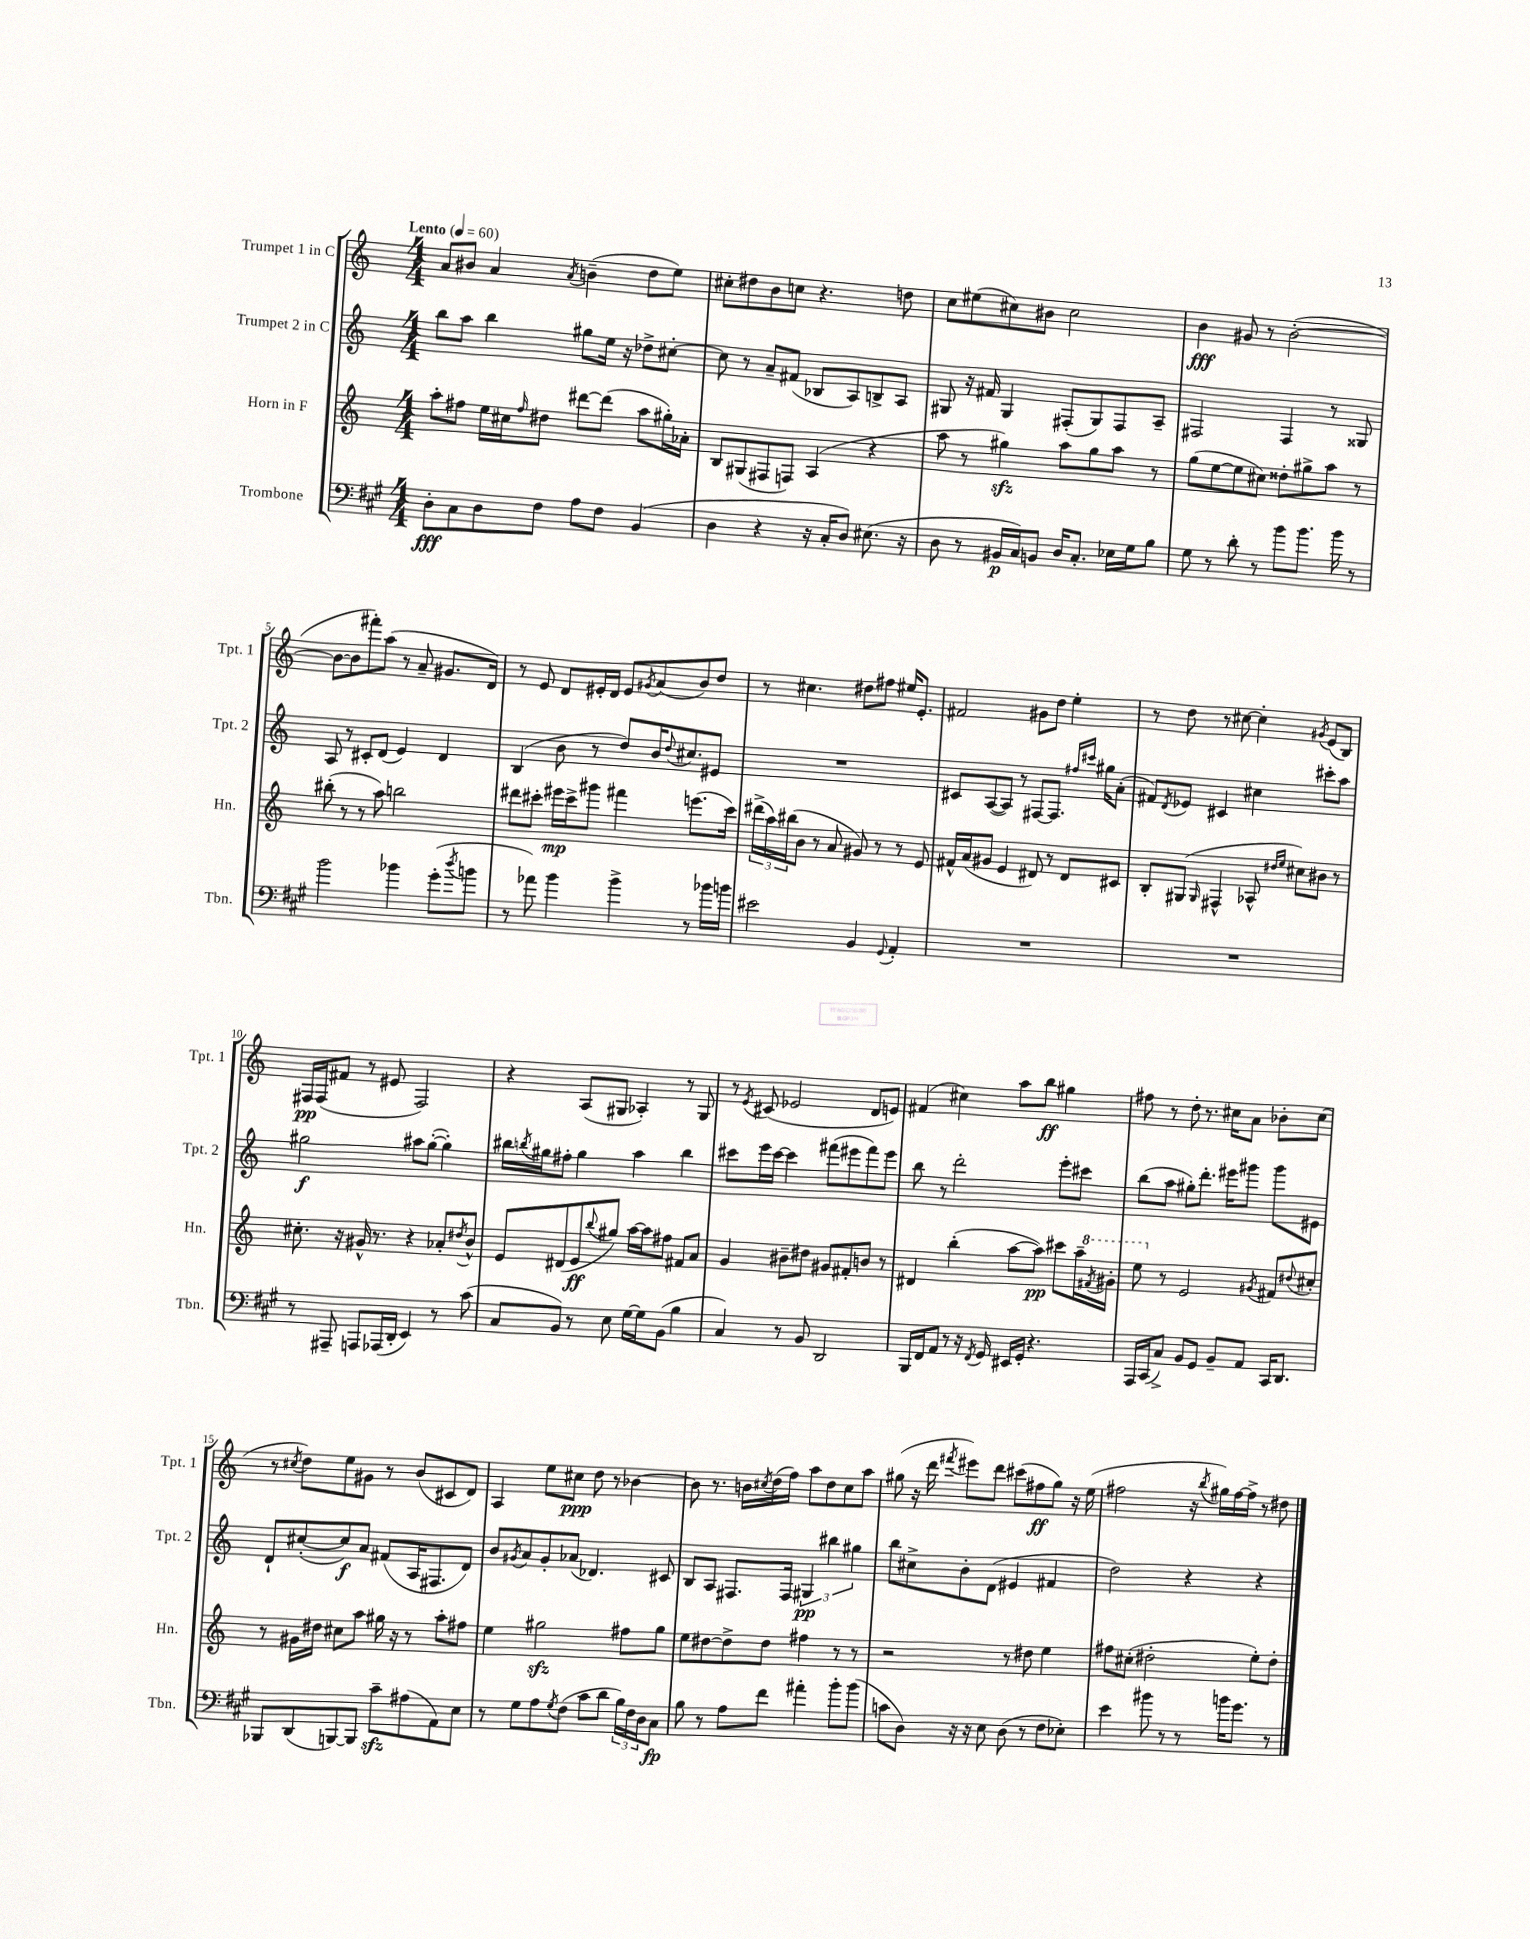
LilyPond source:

<<
\new StaffGroup <<
\new Staff = "s0" \with { instrumentName = "Trumpet 1 in C" shortInstrumentName = "Tpt. 1" } {
    \clef treble \key c \major \numericTimeSignature \time 4/4 \tempo "Lento" 4 = 60
    a'8 bis'8 a'4 \acciaccatura { a'8 } b'4--( d''8 e''8) |
    cis''8-. dis''8 b'8 c''8 r4. d''8 |
    c''8 eis''8( cis''8) bis'8 cis''2 |
    b'4\fff gis'8 r8 b'2~-.( |
    b'8~ b'8 fis'''8-.) a''8( r8 a'8-- gis'8. d'16) |
    r8 e'8 d'8 eis'16-. d'16 eis'8 \acciaccatura { gis'8 } a'8( b'8) d''8 |
    r8 cis''4. dis''8 fis''8 eis''16 e'8.-. |
    fis'2 gis'8 d''8 e''4-. |
    r8 d''8 r8 cis''8~ cis''4-. \acciaccatura { gis'8 } e'8( b8) |
    fis16\pp fis16( fis'8 r8 eis'8 fis2) |
    r4 a8( gis8 aes4-.) r8 gis8 |
    r8 \acciaccatura { e'8 } cis'8( ees'2 d'8 e'8) |
    fis'4( cis''4) a''8 b''8\ff gis''4 |
    fis''8 r8 d''8-. r8. cis''16 a'8 bes'8-. cis''8( |
    r8 \acciaccatura { cis''8 } d''8) e''8 gis'8 r8 b'8( cis'8 d'8) |
    a4 e''8 cis''8\ppp d''8 r8 bes'4~ |
    bes'8 r8. b'16 \acciaccatura { cis''8 } d''16( f''16) a''8 d''8 cis''8 a''8 |
    gis''8( r16 d'''16 \acciaccatura { fis'''8 } eis'''8) d'''8 cis'''8( fis''8\ff gis''8) r16 e''16( |
    fis''2 r16 \acciaccatura { b''8 } gis''16) fis''16~ fis''16-> r8 dis''8 \bar "|." |
}
\new Staff = "s1" \with { instrumentName = "Trumpet 2 in C" shortInstrumentName = "Tpt. 2" } {
    \clef treble \key c \major \numericTimeSignature \time 4/4
    b''8 a''8 b''4 gis''8 e''16 r16 des''8-> cis''8~-. |
    cis''8 r8 a'8-- fis'8( bes8 a8) b8-> a8 |
    gis8 r16 fis'16 gis4 fis8-.( gis8) fis8 a8-- |
    fis2 fis4 r8 gisis8 |
    a8 r8 cis'8-. d'8( e'4) d'4 |
    b4( b'8 r8 d''8) b'16 \appoggiatura { d''8 } cis''8. eis'8 |
    R1 |
    cis'8 a8~( a8) r8 fis8~ fis8. \grace { fis''16 cis'''16 } gis''16 a'8-.( |
    fis'8) \acciaccatura { d'8 } ees'8 cis'4 cis''4 cis'''8-. a''8 |
    gis''2\f ais''8 gis''8~-.( gis''4-.) |
    bis''16 \acciaccatura { b''8 } gis''16 fis''8-. gis''4 a''4 b''4 |
    cis'''8 e'''16 cis'''16~ cis'''4 fis'''8( eis'''8 fis'''8) eis'''8 |
    b''8 r8 d'''2-. e'''8-. cis'''8 |
    b''8( a''8 gis''8-.) d'''8.-. eis'''16 gis'''8 gis'''8 eis'8 |
    d'8-! cis''8~-.( cis''8\f) a'8 fis'8( a16 fis8. d'8) |
    b'8 \acciaccatura { gis'8 } a'8 gis'8-. aes'8( des'4.) cis'8 |
    b8 a8 fis8. fis16 \tuplet 3/2 { gis4\pp bis''4 gis''4 } |
    b''8 cis''8-> b'8-. d'8( eis'4 fis'4 |
    d''2) r4 r4 \bar "|." |
}
\new Staff = "s2" \with { instrumentName = "Horn in F" shortInstrumentName = "Hn." } {
    \clef treble \key c \major \numericTimeSignature \time 4/4
    a''8-. fis''8 e''16 cis''16 \grace { fis''16 } dis''8 dis'''8~ dis'''8( a''8 gis''16-.) aes'16-. |
    b8 gis8( fis8 f8) a4( r4 |
    a''8 r8 gis''4\sfz) a''8 gis''8 a''8 r8 |
    g''8( e''8~ e''8 cis''8) disis''8-. gis''8-> a''8 r8 |
    bis''8-.( r8 r8 a''8) b''2 |
    dis'''8 cis'''8-. eis'''16\mp cis'''16-> gis'''8 fis'''4 e'''8.( cis'''16) |
    \tuplet 3/2 { dis'''16->( a''16) bis''16( } b'8 r8 a'8 gis'8) r8 r8 e'8 |
    fis'16-^ a'16( gis'8 e'4 dis'8) r8 dis'8 cis'8 |
    b8-. gis8( \grace { gis16 } fis4-^ aes8-^ \grace { dis''16 e''16 } cis''8) bis'8 r8 |
    cis''8.-. r16 gis'16-^ r8. r4 aes'8-. \acciaccatura { dis''8 } b'8-^ |
    e'8 dis'8( e'8\ff \appoggiatura { b''8 } gis''8) a''16~ a''16 fis''8 fis'8 a'8 |
    g'4 bis'8-- dis''8 gis'8 fis'8-. b'8 r8 |
    dis'4 b''4-.( a''8~ a''8\pp) cis'''8 a''16-- \ottava #1 \acciaccatura { fis''8 } gis''16-. |
    e'''8 \ottava #0 r8 e'2 \acciaccatura { gis'8 } fis'8 \appoggiatura { dis''8 } cis''8-. |
    r8 gis'16 dis''16 cis''8 a''8 gis''16 r16 r8 a''8-. fis''8 |
    e''4 gis''2\sfz fis''8 gis''8 |
    e''8 dis''8~ dis''8-> dis''8 fis''4 r8 r8 |
    r2 r8 dis''8 e''4 |
    fis''8 cis''8-.( dis''2-. e''8-.) dis''8-. \bar "|." |
}
\new Staff = "s3" \with { instrumentName = "Trombone" shortInstrumentName = "Tbn." } {
    \clef bass \key a \major \numericTimeSignature \time 4/4
    d8-.\fff cis8 d8 fis8 a8 fis8 b,4( |
    d4 r4 r16 cis16-. d8) eis8.( r16 |
    d8 r8 bis,16\p cis16) b,8 d16 cis8.-. ees16 gis16 b8 |
    gis8 r8 d'8-. r8 b'8 b'8. b'16 r8 |
    b'2 bes'4 gis'8-.( \acciaccatura { d''8 } b'8 |
    r8 aes'8) b'4 b'4-> r8 bes'16 b'16 |
    eis'2 b,4 \appoggiatura { gis,8 } a,4-. |
    R1 |
    R1 |
    r8 ais,,8-- a,,8 aes,,16( d,16-. e,4) r8 cis'8( |
    cis8 b,8) r8 e8 gis16~ gis16 b,8( b4 |
    cis4) r8 b,8 d,2 |
    b,,16 fis,16 a,8 r8 r16 \acciaccatura { fis,8 } gis,16 eis,16 gis,16-. r4. |
    a,,16 cis,16( cis8->) b,8 gis,8 b,8-- a,8 cis,16 d,8. |
    bes,,8 d,8( b,,8~) b,,8 cis'8--\sfz ais8( a,8) e8 |
    r8 gis8 a8 \acciaccatura { gis8 } fis8( cis'8 d'8 \tuplet 3/2 { b16) fis16 d16 } cis8\fp |
    b8 r8 a8 fis'8 ais'4-. b'8-. b'8( |
    c'8 d8) r16 r16 e8 d8( r8 fis8 ees8-.) |
    e'4 bis'8 r8 r8 b'16 gis'8. r8 \bar "|." |
}
>>
>>
